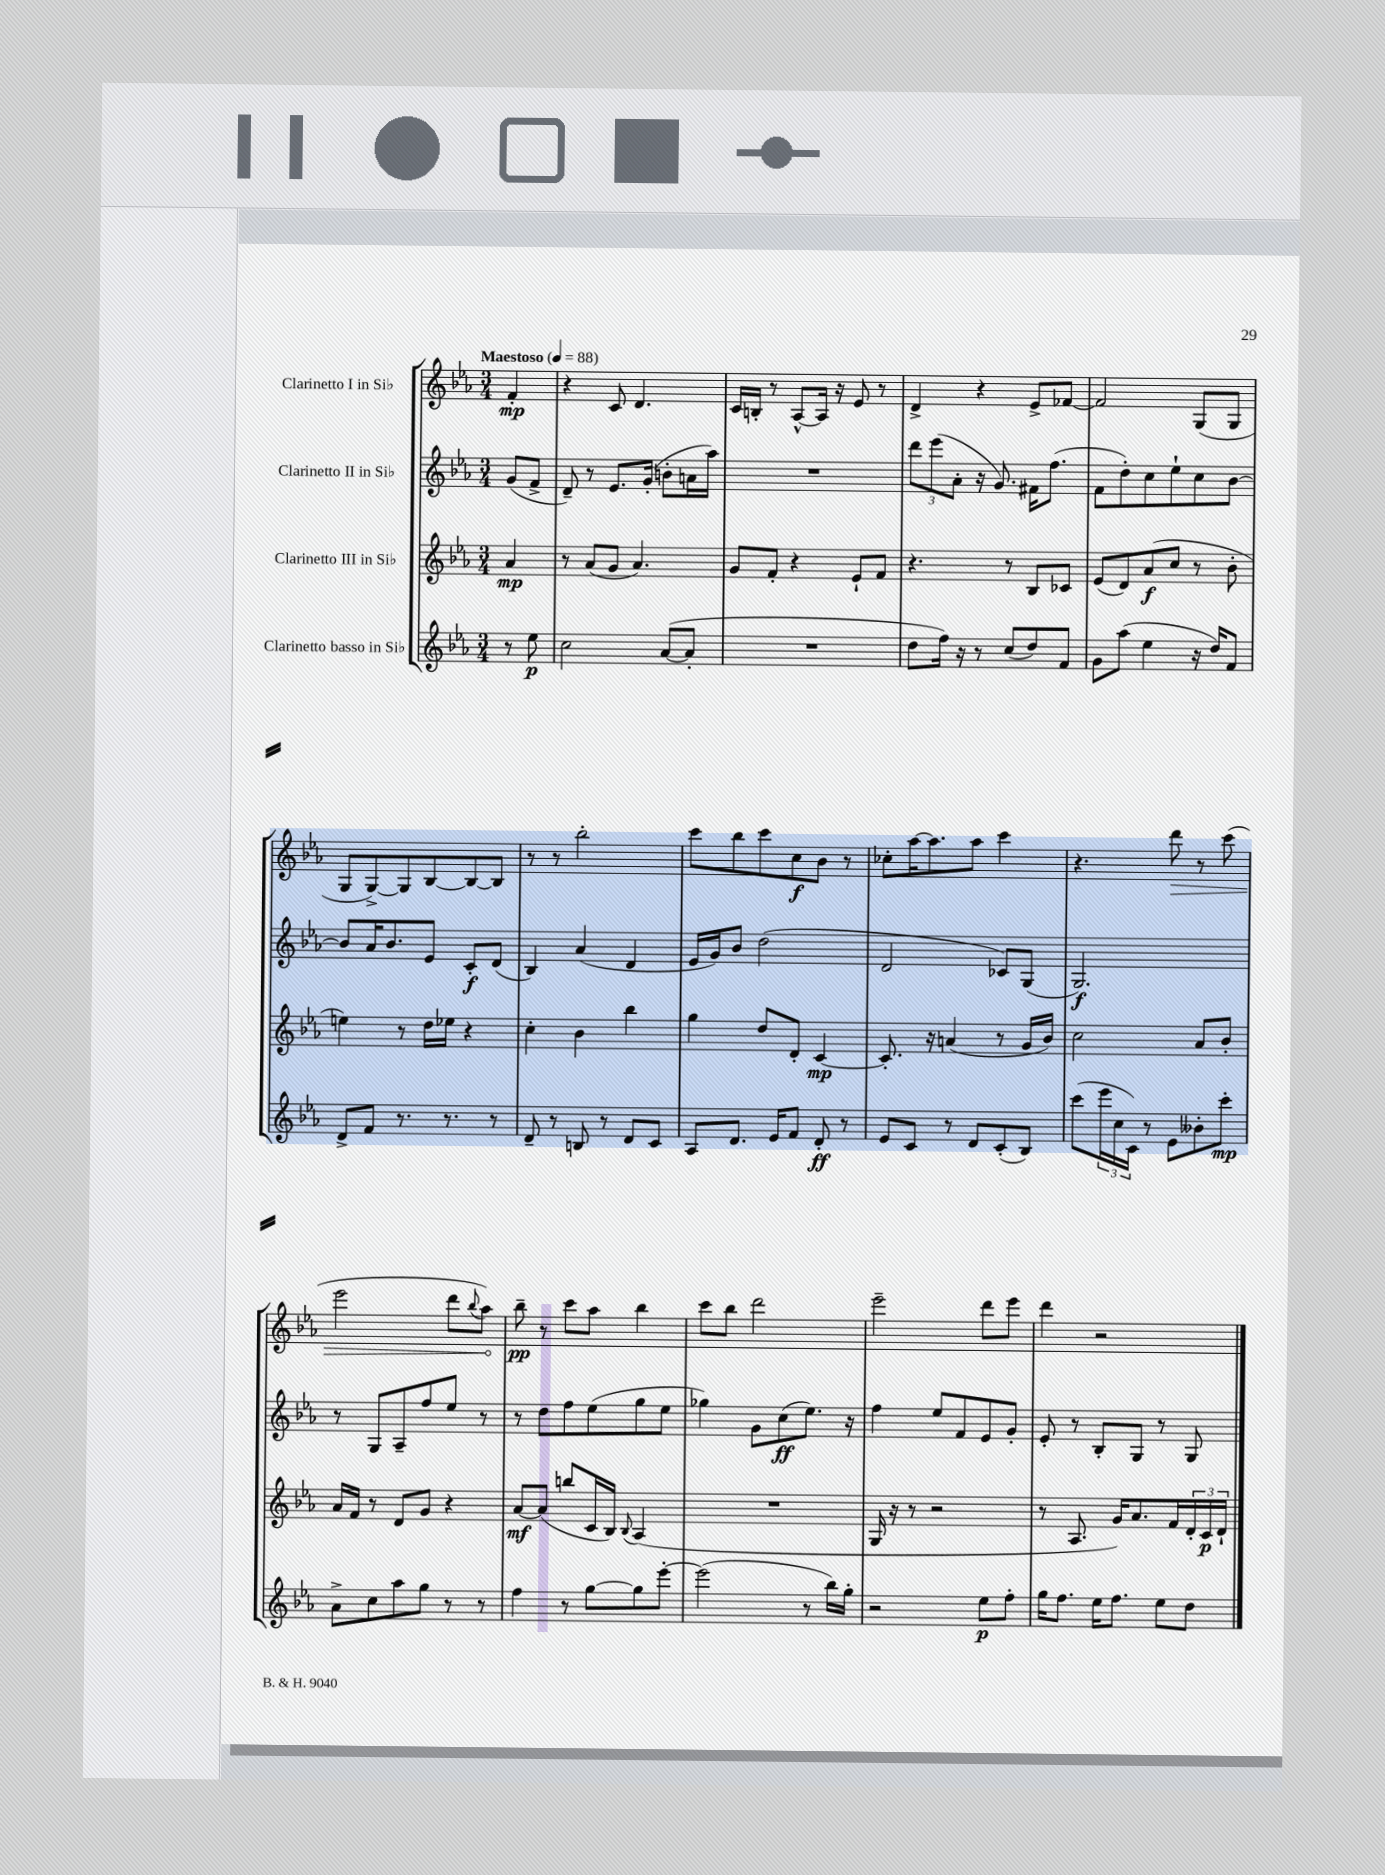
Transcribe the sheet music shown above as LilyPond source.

<<
\new StaffGroup <<
\new Staff = "s0" \with { instrumentName = "Clarinetto I in Sib" } {
    \clef treble \key ees \major \numericTimeSignature \time 3/4 \partial 4 \tempo "Maestoso" 4 = 88
    f'4-.\mp |
    r4 c'8 d'4. |
    c'16 b16-. r8 aes8~-^ aes16 r16 ees'8 r8 |
    d'4-> r4 ees'8-> fes'8~ |
    fes'2 g8( g8 |
    g8 g8~->) g8 bes8~ bes8~ bes8 |
    r8 r8 bes''2-. |
    c'''8 bes''8 c'''8 c''8\f bes'8 r8 |
    ces''8-. aes''16~ aes''8. aes''8 c'''4 |
    r4. \once \override Hairpin.circled-tip = ##t d'''8\> r8 c'''8( |
    ees'''2 d'''8 \appoggiatura { bes''8 } aes''8\!) |
    bes''8--\pp r8 c'''8 aes''8 bes''4 |
    c'''8 bes''8 d'''2 |
    ees'''2-- d'''8 ees'''8 |
    d'''4 r2 \bar "|." |
}
\new Staff = "s1" \with { instrumentName = "Clarinetto II in Sib" } {
    \clef treble \key ees \major \numericTimeSignature \time 3/4 \partial 4
    g'8( f'8-> |
    d'8--) r8 ees'8. g'16-.( b'8-. a'16 aes''16) |
    R2. |
    \tuplet 3/2 { d'''8 ees'''8( aes'8-. } r16 g'8.) fis'16 f''8.( |
    f'8 d''8-.) c''8 ees''8-! c''8 bes'8~ |
    bes'8 aes'16 bes'8. ees'8 c'8-.\f d'8( |
    bes4) aes'4( d'4 |
    ees'16 g'16) bes'8 d''2( |
    d'2 ces'8) g8( |
    g2.\f) |
    r8 g8 aes8-- f''8 ees''8 r8 |
    r8 d''8 f''8 ees''8( g''8 ees''8 |
    ges''4) g'8 c''8\ff( ees''8.) r16 |
    f''4 ees''8 f'8 ees'8 g'8-. |
    ees'8-. r8 bes8-. g8 r8 g8 \bar "|." |
}
\new Staff = "s2" \with { instrumentName = "Clarinetto III in Sib" } {
    \clef treble \key ees \major \numericTimeSignature \time 3/4 \partial 4
    aes'4\mp |
    r8 aes'8( g'8 aes'4.) |
    g'8 f'8-. r4 ees'8-! f'8 |
    r4. r8 bes8 ces'8 |
    ees'8( d'8) aes'8\f( c''8 r8 bes'8-. |
    e''4) r8 d''16 ees''16 r4 |
    c''4-. bes'4 bes''4 |
    g''4 d''8 d'8-. c'4~\mp |
    c'8.-. r16 a'4( r8 g'16 bes'16) |
    c''2 aes'8 bes'8-. |
    aes'16 f'16 r8 d'8 g'8 r4 |
    aes'8~\mf aes'8( b''8 c'16 bes16) \appoggiatura { bes8 } aes4( |
    R2. |
    g16 r16 r8 r2 |
    r8 aes8. g'16) aes'8. f'16 \tuplet 3/2 { d'16-. c'16\p d'16-! } \bar "|." |
}
\new Staff = "s3" \with { instrumentName = "Clarinetto basso in Sib" } {
    \clef treble \key ees \major \numericTimeSignature \time 3/4 \partial 4
    r8 ees''8\p |
    c''2 aes'8~( aes'8-. |
    R2. |
    d''8 f''16) r16 r8 c''8( d''8) f'8 |
    g'8 aes''8( ees''4 r16 d''16) f'8 |
    d'8-> f'8 r8. r8. r8 |
    d'8-- r8 b8 r8 d'8 c'8 |
    aes8 d'8. ees'16 f'8 d'8-.\ff r8 |
    ees'8 c'8 r8 d'8 c'8-.( bes8) |
    c'''8( \tuplet 3/2 { ees'''16 c''16 c'16) } r8 ees'8 beses'8-. c'''8-.\mp |
    aes'8-> c''8 aes''8 g''8 r8 r8 |
    f''4 r8 g''8~ g''8 ees'''8~-. |
    ees'''2( r8 bes''16) g''16-. |
    r2 ees''8\p f''8-. |
    g''16 f''8. ees''16 f''8. ees''8 d''8 \bar "|." |
}
>>
>>
\layout { \context { \Score \remove "Bar_number_engraver" } }
